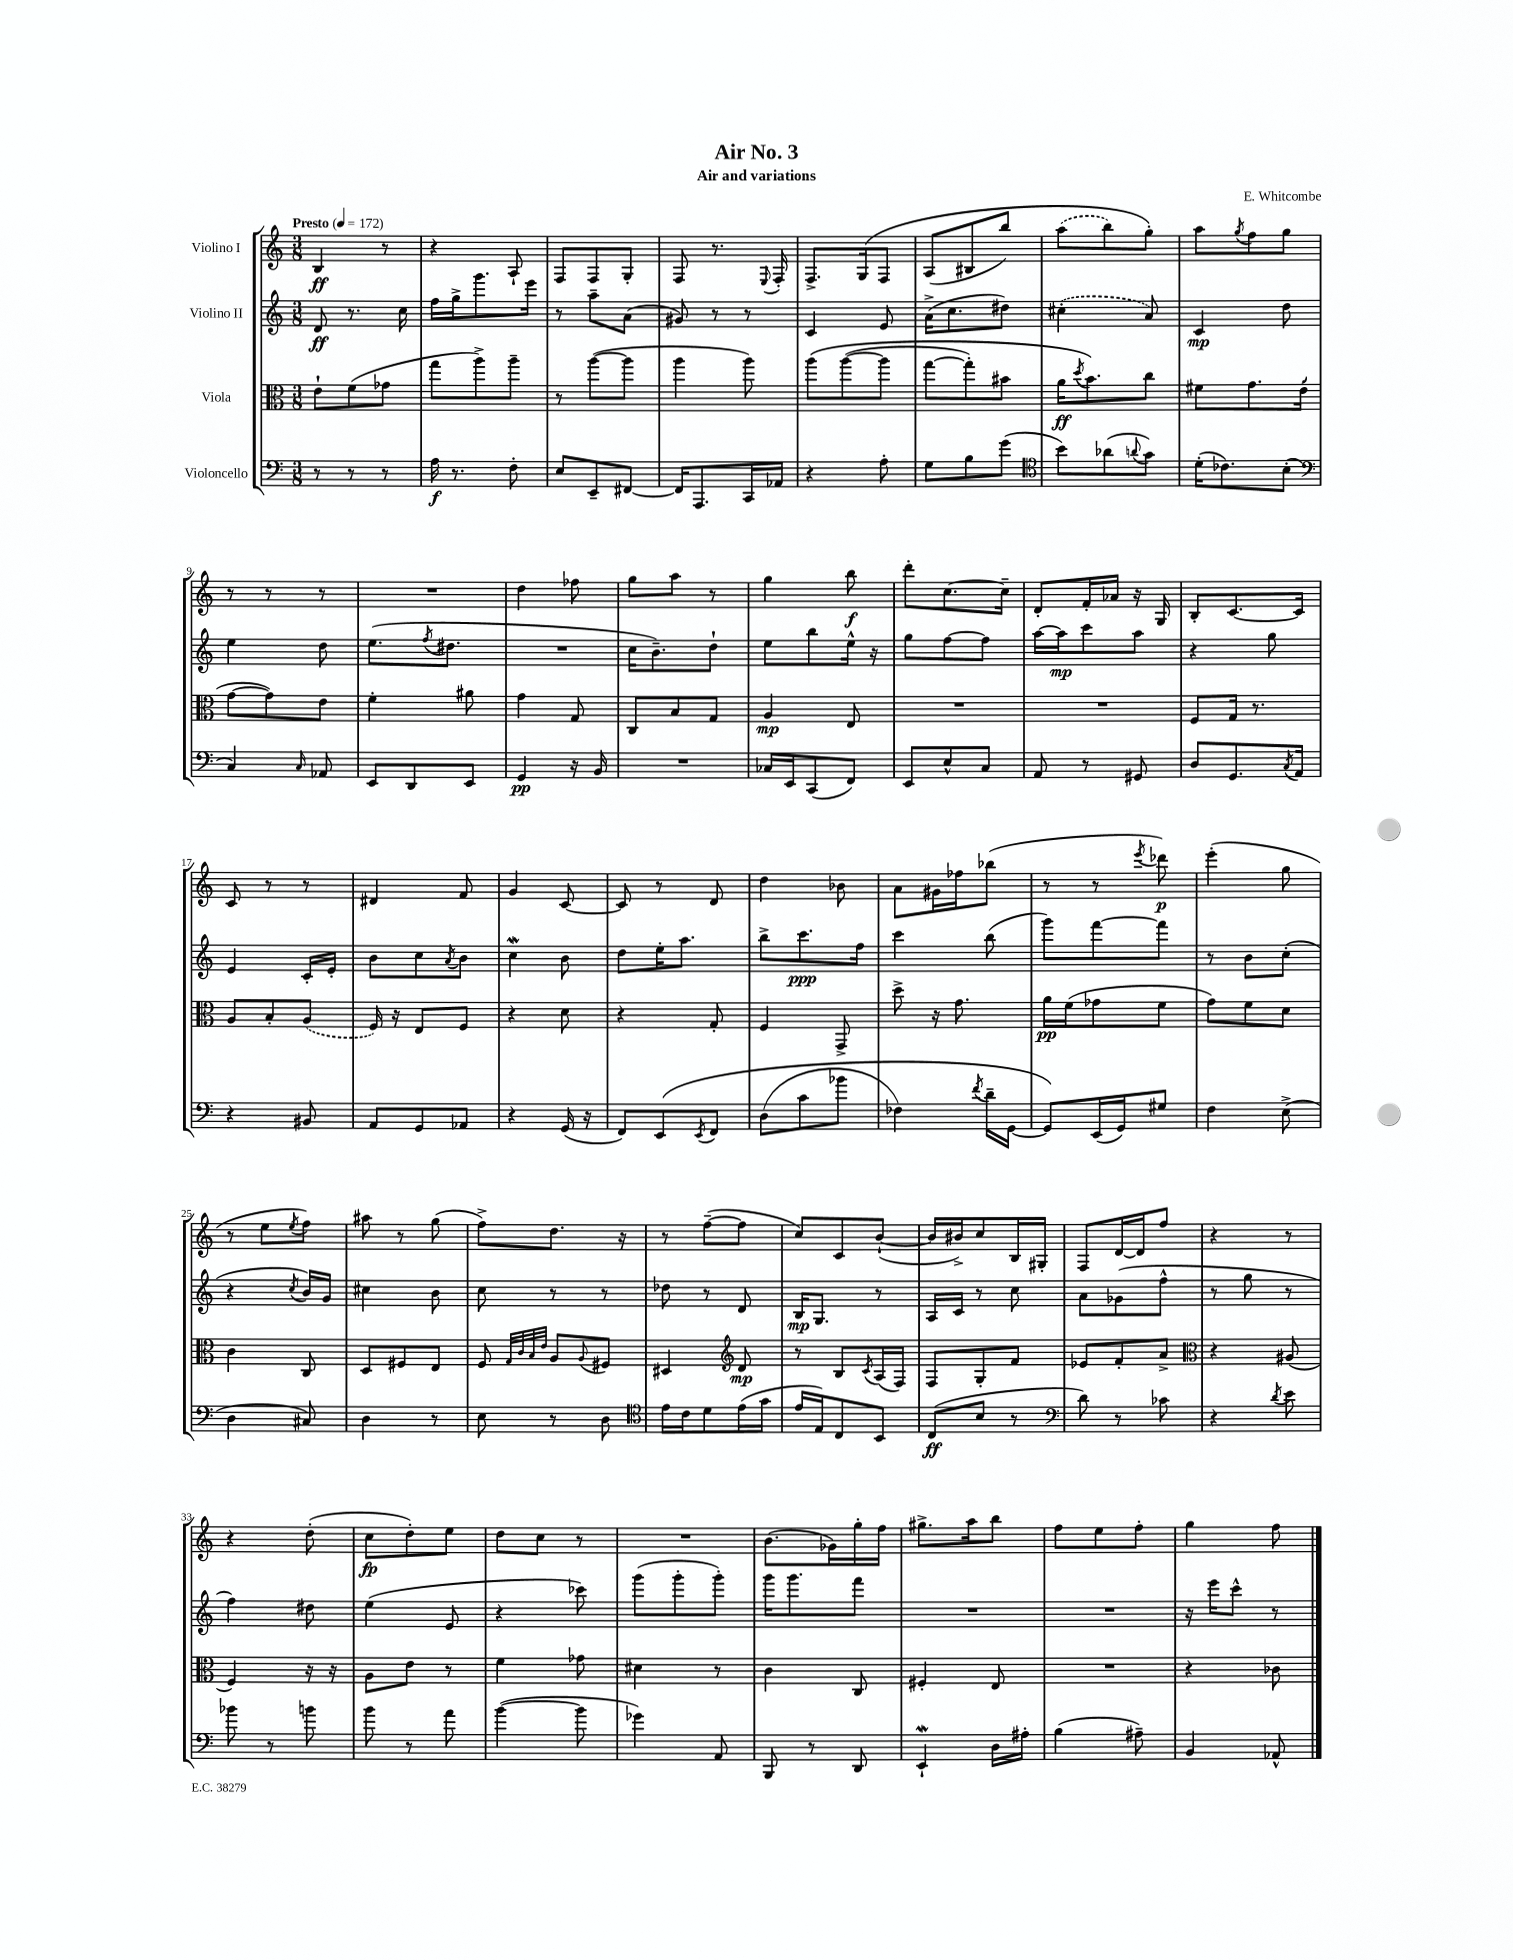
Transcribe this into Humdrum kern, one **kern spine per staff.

**kern	**kern	**kern	**kern
*staff4	*staff3	*staff2	*staff1
*clefF4	*clefC3	*clefG2	*clefG2
*k[]	*k[]	*k[]	*k[]
*M3/8	*M3/8	*M3/8	*M3/8
*MM172	*MM172	*MM172	*MM172
8r	8e`	8d	4B
8r	(8f	8.r	.
8r	8g-	.	8r
.	.	16cc	.
=	=	=	=
16A	8gg	16ff	4r
8.r	.	16gg^	.
.	8aa^)	8.ggg	.
8F'	8aa~	.	8A`
.	.	16eee	.
=	=	=	=
8E	8r	8r	8F
8EE~	([8aa	8aa~	8F
[8FF#	8aa]	(8a	8G'
=	=	=	=
16FF#]	4aa	8g#)	8F
8.AAA	.	.	.
.	.	8r	8.r
16CC	8aa)	8r	.
.	.	.	8qqE
16AA-	.	.	16F'
=	=	=	=
4r	&(8aa	4c	8.F^
.	([8aa	.	.
.	.	.	&(16G
8A'	8aa]	8e	8F
=	=	=	=
8G	[8gg	(16a^	(8A
.	.	8.cc	.
8B	8gg'])	.	8B#
(8g	8b#	8dd#)	8bb)
=	=	=	=
*clefC4	*	*	*
8b)	16a	(4cc#'	(8aa
.	8qdd	.	.
.	8.b&)	.	.
(8a-	.	.	8bb)
8qqa	.	.	.
8g)	8cc	8a)	8gg'&)
=	=	=	=
(16d'	8f#	4c	8aa
8.c-)	.	.	.
.	.	.	8qgg
.	8.g	.	8ff
(8B'	.	8dd	8gg
.	(16e'	.	.
=	=	=	=
*clefF4	*	*	*
4C)	[8g	4ee	8r
.	8g])	.	8r
16qqC	.	.	.
8AA-	8e	8dd	8r
=	=	=	=
8EE	4f'	(8.ee	4.r
8DD	.	.	.
.	.	8qff	.
.	.	8.dd#	.
8EE	8a#	.	.
=	=	=	=
4GG	4g	4.r	4dd
16r	8G	.	8ff-
16BB	.	.	.
=	=	=	=
4.r	8C	16cc	8gg
.	.	8.b~)	.
.	8B	.	8aa
.	8G	8dd`	8r
=	=	=	=
16C-	4A	8ee	4gg
16EE	.	.	.
(8CC	.	8bb	.
8FF)	8E	16ee^^	8bb
.	.	16r	.
=	=	=	=
8EE	4.r	8gg	8ddd'
8E^^	.	[8ff	[8.cc
8C	.	8ff]	.
.	.	.	16cc~]
=	=	=	=
8AA	4.r	[16aa	8d'
.	.	16aa]	.
8r	.	8ccc	16f'
.	.	.	16a-
8GG#	.	8aa	16r
.	.	.	16G
=	=	=	=
8D	8F	4r	8B'
8.GG	16G	.	[8.c
.	8.r	.	.
.	.	8gg	.
8qC	.	.	.
16AA	.	.	16c]
=	=	=	=
4r	8A	4e	8c
.	8B'	.	8r
8BB#	(8A	16c'	8r
.	.	16e'	.
=	=	=	=
8AA	16F)	8b	4d#
.	16r	.	.
8GG	8E	8cc	.
.	.	8qa	.
8AA-	8F	8b	8f
=	=	=	=
4r	4r	4cc	4g
(16GG	8d	8b	[8c
16r	.	.	.
=	=	=	=
8FF)	4r	8dd	8c]
&(8EE	.	16ee'	8r
.	.	8.aa	.
8qEE	.	.	.
8FF	8G'	.	8d
=	=	=	=
(8D	4F	8bb^	4dd
8c	.	8.ccc	.
8b-	8GG^	.	8b-
.	.	16ff	.
=	=	=	=
4F-)	8dd^	4ccc	8a
.	16r	.	16g#
.	8.g	.	16ff-
8qf	.	.	.
16d~	.	(8bb	(8bb-
[16GG	.	.	.
=	=	=	=
8GG]&)	16a	8ggg)	8r
.	(16f	.	.
(16EE	8g-	[8fff	8r
16GG)	.	.	.
.	.	.	8qeee
8G#	8f	8fff]	8ddd-)
=	=	=	=
4F	8g)	8r	(4eee'
.	8f	8b	.
(8E^	8d	(8cc'	8gg
=	=	=	=
4D	4c	4r	8r
.	.	.	8ee
.	.	8qcc	8qee
8C#)	8C	16b)	8ff)
.	.	16g	.
=	=	=	=
4D	8D	4cc#	8aa#
.	8F#	.	8r
8r	8E	8b	(8gg
=	=	=	=
8E	8F	8cc	8ff^)
.	32qqG	.	.
.	32qqc	.	.
.	32qqB	.	.
.	32qqe	.	.
8r	8A	8r	8.dd
.	8qqA	.	.
8D	8F#	8r	.
.	.	.	16r
=	=	=	=
*clefC4	*	*	*
16e	4D#	8dd-	8r
16c	.	.	.
8d	.	8r	([8ff~
*	*clefG2	*	*
(16e	8d	8d	8ff]
16g	.	.	.
=	=	=	=
16e	8r	16B	8cc)
16E)	.	8.G	.
8C	8B	.	8c
.	8qc	.	.
8BB	(16A	8r	([8b`
.	16F)	.	.
=	=	=	=
(8C	8F	16A	16b]
.	.	16c	16b#^)
8B	8G'	8r	8cc
8r	8f	8cc	16B
.	.	.	16G#'
=	=	=	=
*clefF4	*	*	*
8d)	8e-	8a	8F
8r	8f'	(8g-	[16d
.	.	.	16d]
8c-	8a^	8ff^^	8ff
=	=	=	=
*	*clefC3	*	*
4r	4r	8r	4r
.	.	8gg	.
8qd	.	.	.
8e	(8A#	8r	8r
=	=	=	=
8b-	4F)	4ff)	4r
8r	.	.	.
8b	16r	8dd#	(8dd'
.	16r	.	.
=	=	=	=
8b	8A	(4ee	8cc
8r	8e	.	8dd')
8a	8r	8e	8ee
=	=	=	=
([4b	4f	4r	8dd
.	.	.	8cc
8b]	8g-	8ccc-)	8r
=	=	=	=
4g-)	4d#	(8ggg	4.r
.	.	8ggg'	.
8AA	8r	8ggg')	.
=	=	=	=
8BBB	4c	16ggg	(8.b
.	.	8.ggg	.
8r	.	.	.
.	.	.	16g-)
8DD	8C	8fff	16gg'
.	.	.	16ff
=	=	=	=
4EE`	4F#'	4.r	8.gg#^
.	.	.	16aa
16D	8E	.	8bb
16A#'	.	.	.
=	=	=	=
(4B	4.r	4.r	8ff
.	.	.	8ee
8A#~)	.	.	8ff'
=	=	=	=
4BB	4r	16r	4gg
.	.	16eee	.
.	.	8ccc^^	.
8AA-^^	8c-	8r	8ff
==	==	==	==
*-	*-	*-	*-
